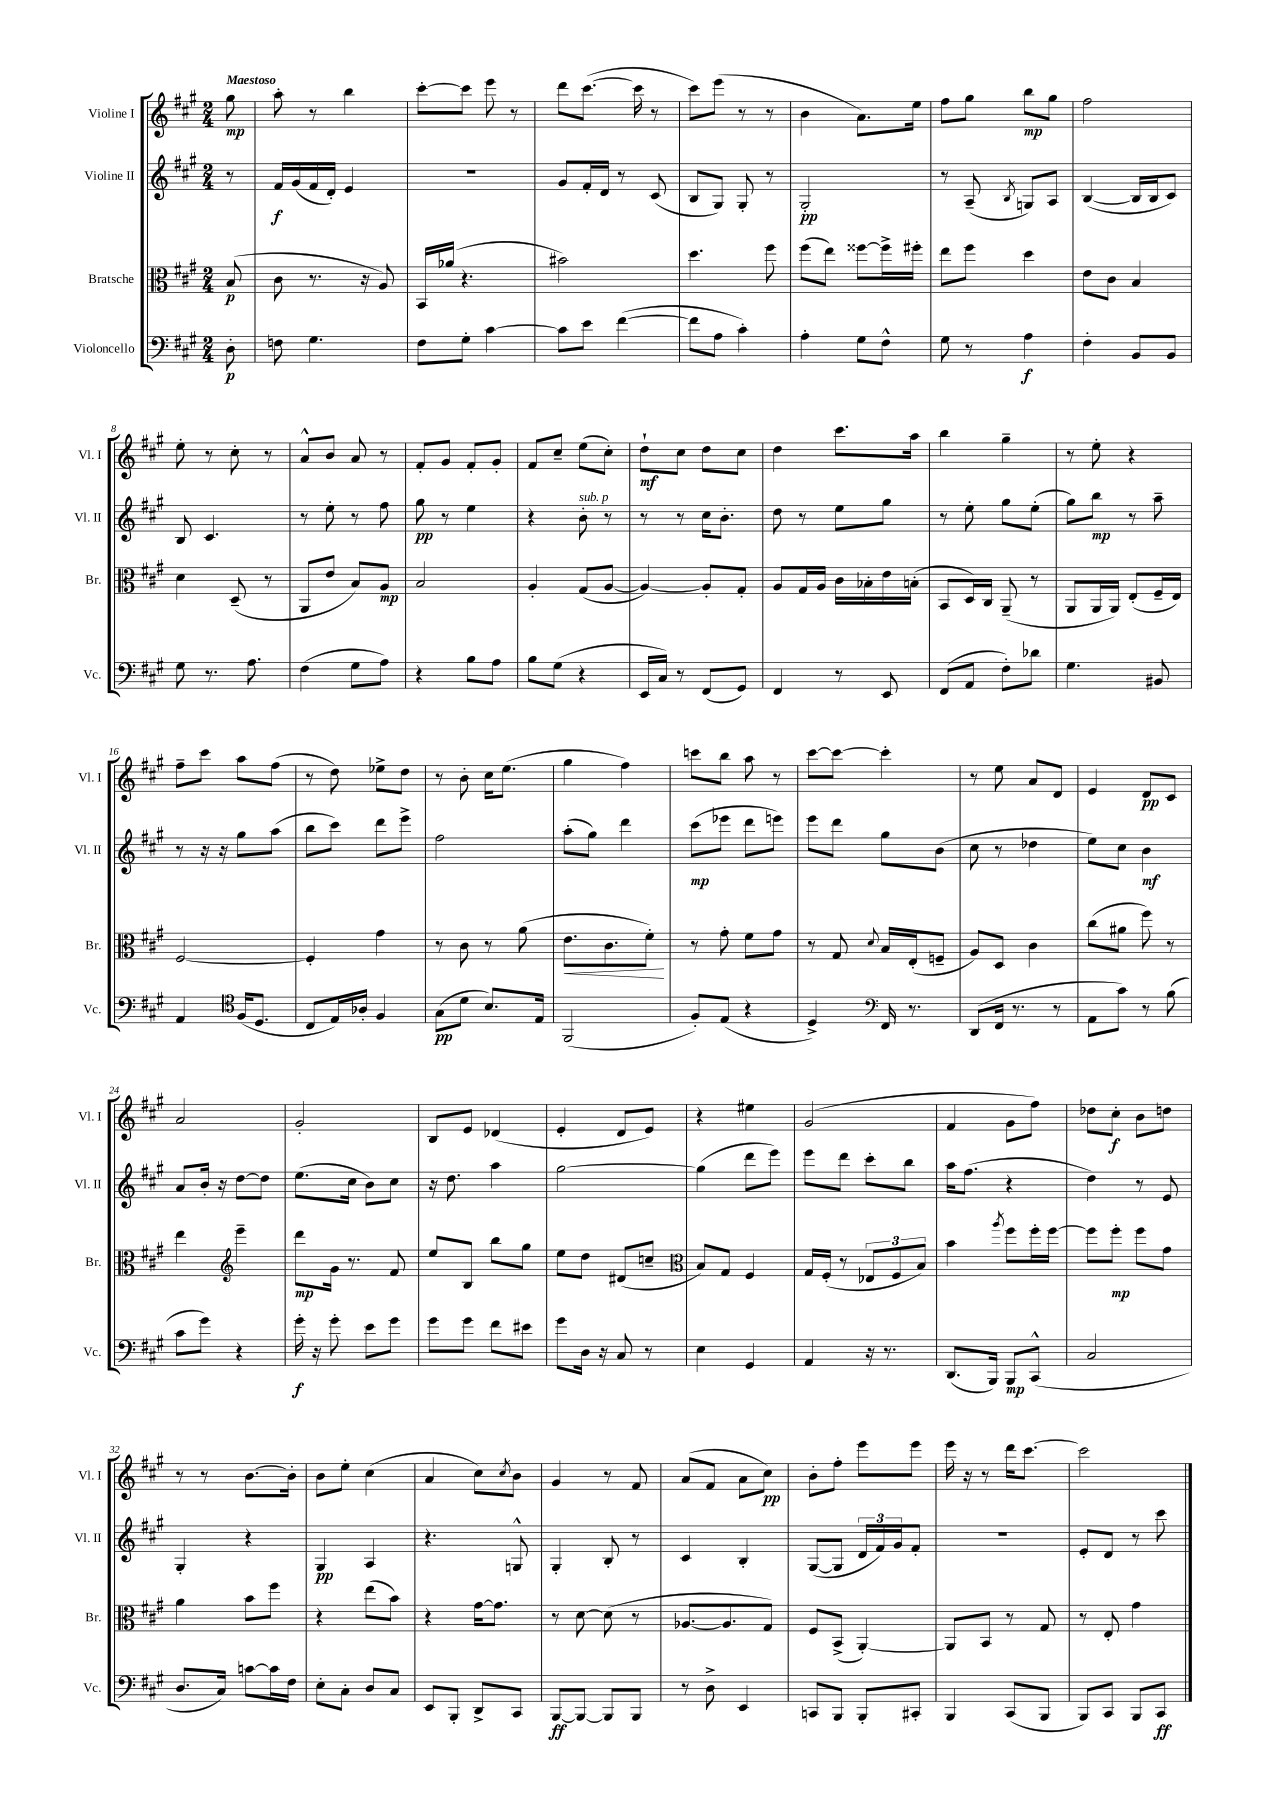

**kern	**kern	**kern	**kern
*staff4	*staff3	*staff2	*staff1
*clefF4	*clefC3	*clefG2	*clefG2
*k[f#c#g#]	*k[f#c#g#]	*k[f#c#g#]	*k[f#c#g#]
*M2/4	*M2/4	*M2/4	*M2/4
8D'\	(8B/	8r	8gg#\
=	=	=	=
8F\	8c#\	16f#/LL	8aa'\
.	.	(16g#/	.
4.G#\	8.r	16f#/	8r
.	.	16d'/JJ)	.
.	.	4e/	4bb\
.	16r	.	.
.	8A/)	.	.
=	=	=	=
8F#\L	16BB/LL	2r	[8ccc#'\L
.	(16a-/JJ	.	.
8G#'\J	4.r	.	8ccc#\]J
[4c#\	.	.	8eee\
.	.	.	8r
=	=	=	=
8c#\]L	2b#\)	8g#/L	8ddd\L
8e\J	.	16f#'/L	([8.ccc#\J
.	.	16d/JJ	.
([4f#\	.	8r	.
.	.	.	16ccc#\]
.	.	(8c#/	8r
=	=	=	=
8f#\]L	4.dd\	8B/L	8ccc#\L)
8A\J	.	8G#/J)	(8eee\J
4c#'\)	.	8G#'/	8r
.	8ff#\	8r	8r
=	=	=	=
4A'\	(8ff#\L	2G#'/	4b\
.	8ee\J)	.	.
8G#\L	[8ff##\L	.	8.a\L)
8F#^^\J	16ff##^\]L	.	.
.	16ff#'\JJ	.	16ee\Jk
=	=	=	=
8G#\	8ee\L	8r	8ff#\L
8r	8ff#\J	(8A~/	8gg#\J
.	.	8qB/	.
4A\	4dd\	8G/L)	8bb\L
.	.	8A/J	8gg#\J
=	=	=	=
4F#'\	8e\L	([4B/	2ff#\
.	8c#\J	.	.
8BB/L	4B/	16B/]LL	.
.	.	16B/J	.
8BB/J	.	8c#/J)	.
=	=	=	=
8G#\	4d\	8B/	8ee'\
8.r	.	4.c#/	8r
.	(8D~/	.	8cc#'\
8.A\	.	.	.
.	8r	.	8r
=	=	=	=
(4F#\	8AA/L	8r	8a^^/L
.	8e/J	8ee'\	8b/J
8G#\L	8B/L)	8r	8a/
8A\J)	8A/J	8ff#\	8r
=	=	=	=
4r	2B/	8gg#\	8f#'/L
.	.	8r	8g#/J
8B\L	.	4ee\	8f#'/L
8A\J	.	.	8g#'/J
=	=	=	=
8B\L	4A'/	4r	8f#/L
(8G#\J	.	.	8cc#~/J
4r	(8G#/L	8b'\	(8ee\L
.	[8A/J	8r	8cc#'\J)
=	=	=	=
16EE/LL	4A/_)	8r	8dd`\L
16C#/JJ)	.	.	.
8r	.	8r	8cc#\J
(8FF#/L	8A'/]L	16cc#\LK	8dd\L
.	.	8.b'\J	.
8GG#/J)	8G#'/J	.	8cc#\J
=	=	=	=
4FF#/	8A/L	8dd\	4dd\
.	16G#/L	8r	.
.	16A/JJ	.	.
8r	16c#\LL	8ee\L	8.ccc#\L
.	16B-'\	.	.
8EE/	16e\	8gg#\J	.
.	(16B'\JJ	.	16aa\Jk
=	=	=	=
(8FF#/L	8BB/L	8r	4bb\
8AA/J	16D/L)	8ee'\	.
.	16C#/JJ	.	.
8F#'\L)	(8AA~/	8gg#\L	4gg#~\
8d-\J	8r	(8ee'\J	.
=	=	=	=
4.G#\	8AA/L	8gg#\L)	8r
.	16AA/L	8bb\J	8ee'\
.	16AA/JJ)	.	.
.	(8E'/L	8r	4r
8BB#/	16F#~/L	8aa~\	.
.	16E/JJ)	.	.
=	=	=	=
4AA/	[2F#/	8r	8ff#~\L
.	.	16r	8ccc#\J
.	.	16r	.
*clefC4	*	*	*
(16F#/LK	.	8gg#\L	8aa\L
8.D/J	.	.	.
.	.	(8aa\J	(8ff#\J
=	=	=	=
8C#/L	4F#'/]	8bb\L	8r
16E/L)	.	8ccc#\J)	8dd\)
16A-'/JJ	.	.	.
4F#/	4g#\	8ddd\L	8ee-^\L
.	.	8eee^\J	8dd\J
=	=	=	=
(8G#\L	8r	2ff#\	8r
8d\J	8c#\	.	8b'\
8.B/L)	8r	.	16cc#\LK
.	.	.	(8.ee\J
.	(8a\	.	.
16E/Jk	.	.	.
=	=	=	=
(2FF#/	8.e\L	(8aa'\L	4gg#\
.	.	8gg#\J)	.
.	8.c#\	.	.
.	.	4ddd\	4ff#\)
.	8f#'\J)	.	.
=	=	=	=
8F#'/L)	8r	(8ccc#\L	8ccc\L
(8E/J	8g#'\	8eee-\J	8bb\J
4r	8f#\L	8ddd\L	8aa\
.	8g#\J	8eee\J)	8r
=	=	=	=
4D^/)	8r	8eee\L	[8ccc#\L
.	8G#/	8ddd\J	8ccc#\_J
*clefF4	*	*	*
.	8qqd/	.	.
16FF#/	16B/LL	8gg#\L	4ccc#'\]
8.r	(16E'/J	.	.
.	8F~/J	(8b\J	.
=	=	=	=
(8DD/L	8A/L)	8cc#\	8r
16FF#/Jk	8D/J	8r	8ee\
8.r	.	.	.
.	4c#\	4dd-\	8a/L
8r	.	.	8d/J
=	=	=	=
8AA\L	(8cc#\L	8ee\L)	4e/
8c#\J)	8a#\J	8cc#\J	.
8r	8ff#\)	4b\	8d/L
(8B\	8r	.	8c#/J
=	=	=	=
8c#\L	4ee\	8a/L	2a/
8g#\J)	.	16b'/Jk	.
.	.	16r	.
*	*clefG2	*	*
4r	4eee~\	[8dd\L	.
.	.	8dd\]J	.
=	=	=	=
16g#'\	8ddd\L	(8.ee\L	2g#'/
16r	.	.	.
8g#'\	16g#\Jk	.	.
.	8.r	16cc#\Jk	.
8e\L	.	8b\L)	.
8g#\J	8f#/	8cc#\J	.
=	=	=	=
8g#\L	8ee/L	16r	8B/L
.	.	8.dd\	.
8g#\J	8B/J	.	8e/J
8f#\L	8bb\L	4aa\	(4d-/
8e#\J	8gg#\J	.	.
=	=	=	=
8g#\L	8ee\L	[2gg#\	4e'/
16D\Jk	8dd\J	.	.
16r	.	.	.
8C#/	(8d#/L	.	8d/L
8r	8cc~/J	.	8e/J)
=	=	=	=
*	*clefC3	*	*
4E\	8B/L)	(4gg#\]	4r
.	8G#/J	.	.
4GG#/	4F#/	8ddd\L	4ee#\
.	.	8eee\J)	.
=	=	=	=
4AA/	16G#/LL	8eee\L	(2g#/
.	(16F#'/JJ	.	.
.	8r	8ddd\J	.
16r	12E-/L	8ccc#'\L	.
8.r	.	.	.
.	12F#/	.	.
.	.	8bb\J	.
.	12B/J)	.	.
=	=	=	=
(8.DD/L	4b\	16aa\LK	4f#/
.	.	(8.ff#\J	.
16BBB/Jk)	.	.	.
.	8qaa/	.	.
8BBB/L	8ff#\L	4r	8g#\L
(8CC#^^/J	16ff#'\L	.	8ff#\J)
.	[16ff#\JJ	.	.
=	=	=	=
2C#/	8ff#\]L	4dd\)	8dd-\L
.	8ff#'\J	.	8cc#'\J
.	8ff#\L	8r	8b\L
.	8g#\J	8e/	8dd\J
=	=	=	=
8.D/L	4a\	4G#'/	8r
.	.	.	8r
16C#/Jk)	.	.	.
[8c\L	8b\L	4r	[8.b\L
16c\]L	8ff#\J	.	.
16F#\JJ	.	.	16b'\]Jk
=	=	=	=
8E'\L	4r	4G#/	8b\L
8C#'\J	.	.	8ee'\J
8D/L	(8ee\L	4A/	(4cc#\
8C#/J	8b\J)	.	.
=	=	=	=
8EE/L	4r	4.r	4a/
8BBB'/J	.	.	.
8DD^/L	[16g#\LK	.	8cc#\L)
.	8.g#\]J	.	.
.	.	.	8qcc#/
8CC#/J	.	8G^^/	8b\J
=	=	=	=
[8BBB/L	8r	4G#'/	4g#/
8BBB/_J	[8d\	.	.
8BBB/]L	(8d\]	8B'/	8r
8BBB/J	8r	8r	8f#/
=	=	=	=
8r	[8.A-/L	4c#/	(8a/L
8D^\	.	.	8f#/J
.	8.A-/]	.	.
4EE/	.	4B'/	8a\L
.	8G#/J)	.	8cc#\J)
=	=	=	=
8CC/L	8F#/L	([8G#/L	8b'\L
8BBB/J	(8BB^/J	8G#/]J	8ff#'\J
8BBB'/L	[4AA'/)	24d/LL	8eee\L
.	.	24f#/)	.
.	.	24g#/J	.
8CC#'/J	.	8f#'/J	8eee\J
=	=	=	=
4BBB/	8AA/]L	2r	16eee\
.	.	.	16r
.	8BB/J	.	8r
(8CC#/L	8r	.	16ddd\LK
.	.	.	[8.ccc#\J
8BBB/J	8G#/	.	.
=	=	=	=
8BBB/L)	8r	8e'/L	2ccc#\]
8CC#/J	8E'/	8d/J	.
8BBB/L	4g#\	8r	.
8CC#/J	.	8ccc#\	.
==	==	==	==
*-	*-	*-	*-
